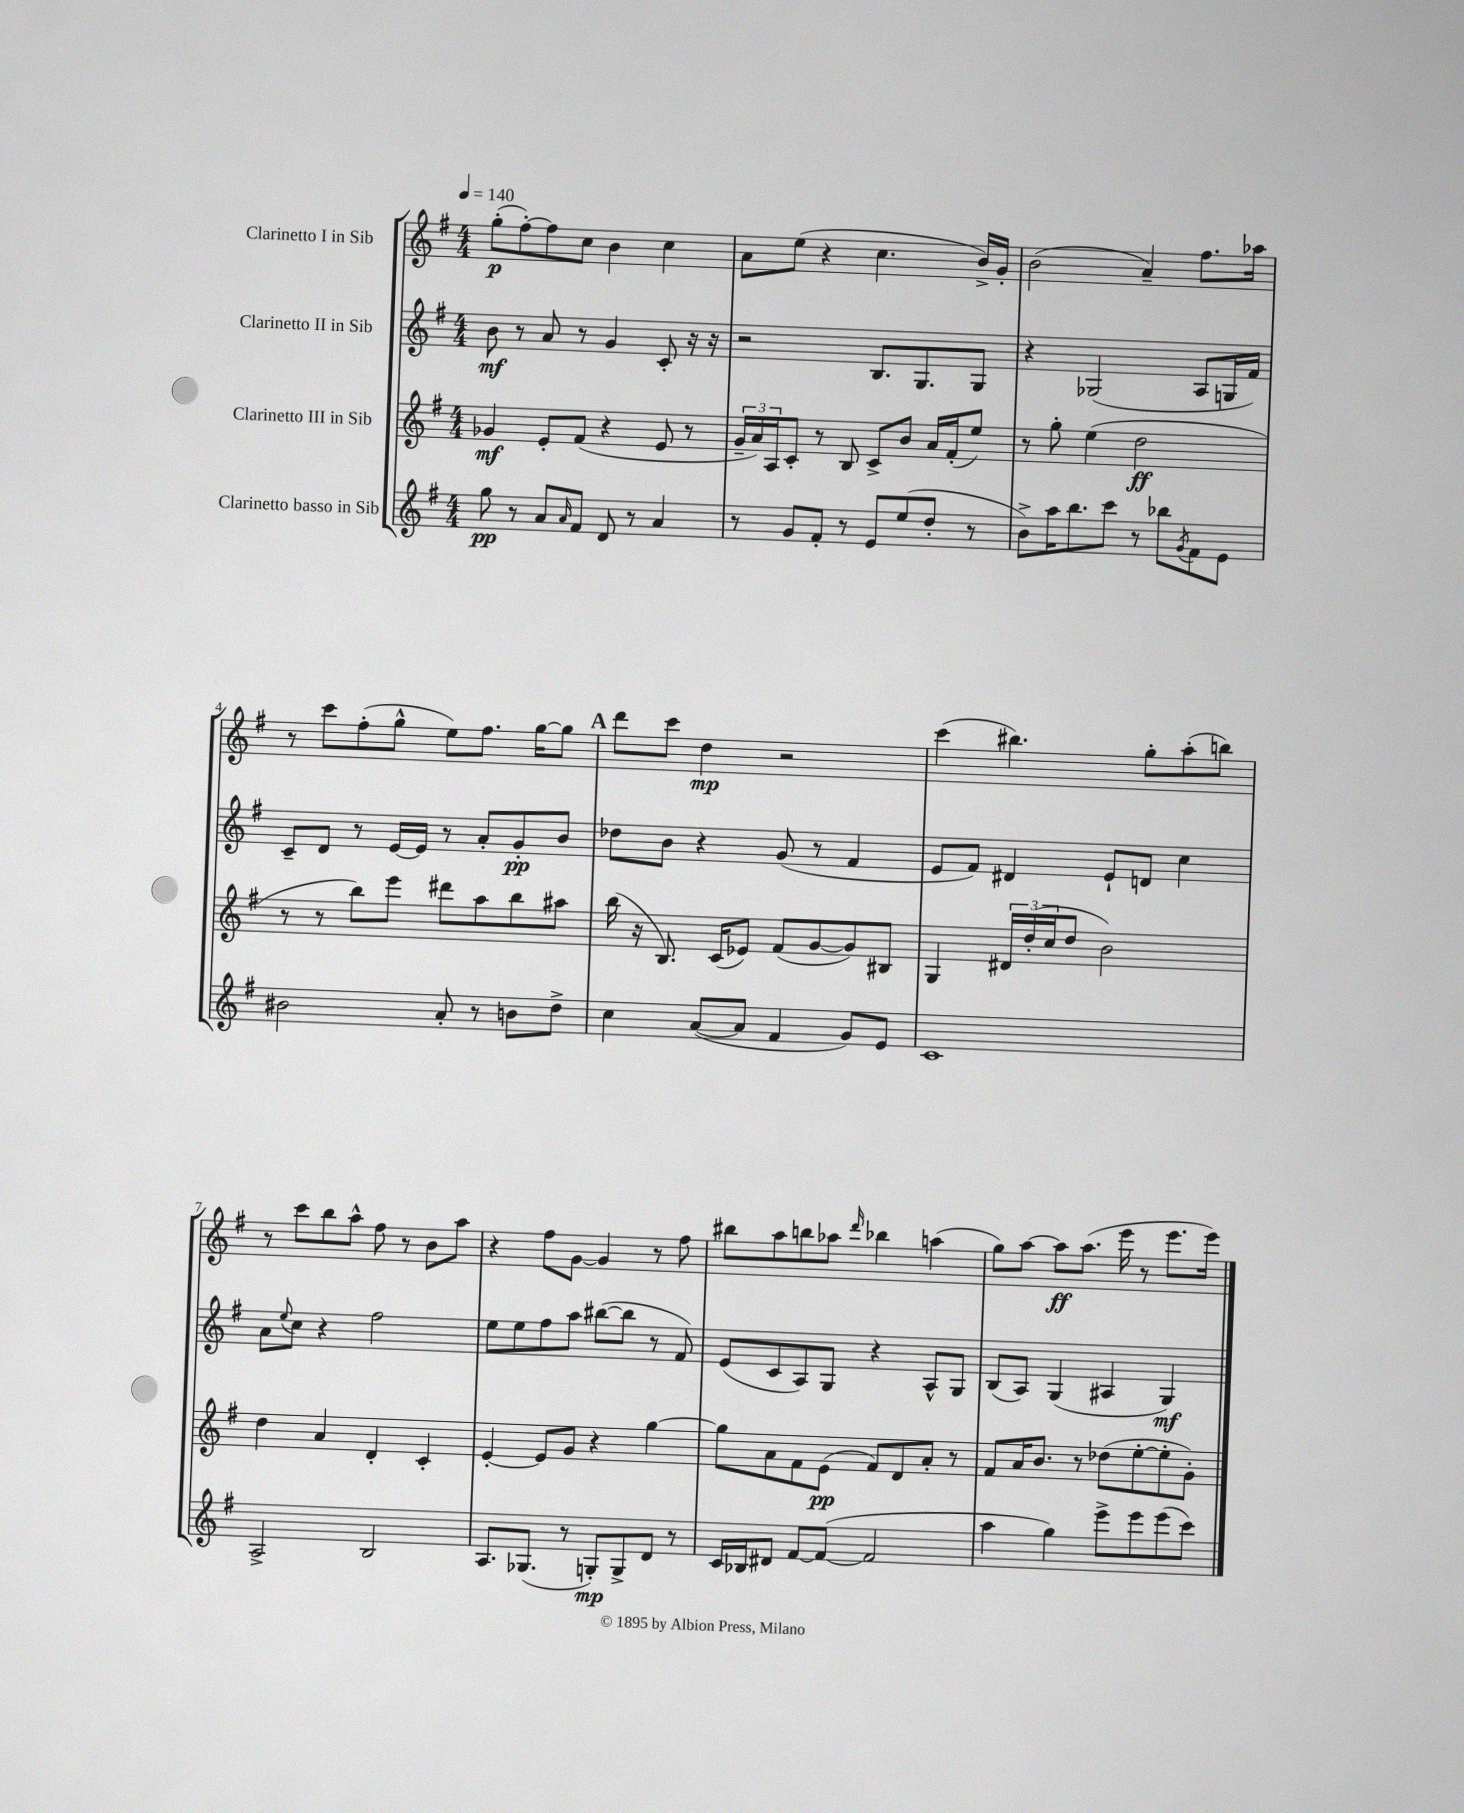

**kern	**dynam	**kern	**dynam	**kern	**dynam	**kern	**dynam
*part4	*part4	*part3	*part3	*part2	*part2	*part1	*part1
*staff4	*staff4	*staff3	*staff3	*staff2	*staff2	*staff1	*staff1
*I"Clarinetto basso in Sib	*	*I"Clarinetto III in Sib	*	*I"Clarinetto II in Sib	*	*I"Clarinetto I in Sib	*
*clefG2	*	*clefG2	*	*clefG2	*	*clefG2	*
*k[f#]	*	*k[f#]	*	*k[f#]	*	*k[f#]	*
*M4/4	*	*M4/4	*	*M4/4	*	*M4/4	*
*MM140	*	*MM140	*	*MM140	*	*MM140	*
=1	=1	=1	=1	=1	=1	=1	=1
8gg\	pp	4g-X/	mf	8b\	mf	(8gg'\L	p
8r	.	.	.	8r	.	[8ff#'\)	.
8a/L	.	8e'/L	.	8a/	.	8ff#\]	.
16qqa/	.	.	.	.	.	.	.
8f#/J	.	(8f#/J	.	8r	.	8cc\J	.
8d/	.	4r	.	4g/	.	4b\	.
8r	.	.	.	.	.	.	.
4a/	.	8e/	.	8c'/	.	4cc\	.
.	.	8r	.	16r	.	.	.
.	.	.	.	16r	.	.	.
=2	=2	=2	=2	=2	=2	=2	=2
8r	.	24g~/LL	.	2r	.	8a\L	.
.	.	24a/)	.	.	.	.	.
.	.	24A/J	.	.	.	.	.
8g/L	.	8c'/J	.	.	.	(8ee\J	.
8f#'/J	.	8r	.	.	.	4r	.
8r	.	8B/	.	.	.	.	.
8e/L	.	8c^/L	.	8.B/L	.	4.cc\	.
(8ee/	.	8b/J	.	.	.	.	.
.	.	.	.	8.G/	.	.	.
8dd'/J	.	16a/LL	.	.	.	.	.
.	.	(16f#'/J	.	.	.	.	.
8r	.	8ee/J)	.	8G/J	.	16b^/LL)	.
.	.	.	.	.	.	16g'/JJ	.
=3	=3	=3	=3	=3	=3	=3	=3
8b^\L)	.	8r	.	4r	.	(2b\	.
16aa\K	.	8gg'\	.	.	.	.	.
8.bb\	.	.	.	.	.	.	.
.	.	(4ee\	.	(2G-X/	.	.	.
8ccc\J	.	.	.	.	.	.	.
8r	.	2dd\	ff	.	.	4a~/)	.
8bb-X\L	.	.	.	.	.	.	.
8qg/	.	.	.	.	.	.	.
8f#\	.	.	.	8A/L	.	8.ff#\L	.
8e\J	.	.	.	16Gn/L	.	.	.
.	.	.	.	16f#/JJ)	.	16aa-X\Jk	.
!!LO:LB:g=z
=4	=4	=4	=4	=4	=4	=4	=4
2b#X\	.	8r	.	8c~/L	.	8r	.
.	.	8r	.	8d/J	.	8ccc\L	.
.	.	8bb\L)	.	8r	.	(8ff#'\	.
.	.	8eee\J	.	[16e/LL	.	8gg^^\J	.
.	.	.	.	16e/JJ]	.	.	.
8a'/	.	8ddd#X\L	.	8r	.	8ee\L)	.
8r	.	8aa\	.	8a'/L	.	8.ff#\J	.
8bn\L	.	8bb\	.	8g'/	pp	.	.
.	.	.	.	.	.	[16gg\KL	.
8dd^\J	.	8aa#X\J	.	8b/J	.	8gg\J]	.
!!LO:REH:place=s1:t=A
=5	=5	=5	=5	=5	=5	=5	=5
4cc\	.	(16bb\	.	8dd-X\L	.	8ddd\L	.
.	.	16r	.	.	.	.	.
.	.	8.B/)	.	8b\J	.	8ccc\J	.
([8a/L	.	.	.	4r	.	4dd\	mp
.	.	(16c/KL	.	.	.	.	.
8a/J]	.	8e-X/J)	.	.	.	.	.
4f#/	.	(8f#/L	.	(8g/	.	2r	.
.	.	[8g/	.	8r	.	.	.
8g/L)	.	8g/])	.	4f#/	.	.	.
8e/J	.	8B#X/J	.	.	.	.	.
=6	=6	=6	=6	=6	=6	=6	=6
1c	.	4G/	.	8e/L	.	(4ccc\	.
.	.	.	.	8f#/J)	.	.	.
.	.	24d#X/LL	.	4d#X/	.	4.bb#X\)	.
.	.	(24dd'/	.	.	.	.	.
.	.	24cc/J	.	.	.	.	.
.	.	8dd/J	.	.	.	.	.
.	.	2b\)	.	8e`/L	.	.	.
.	.	.	.	8dn/J	.	8gg'\L	.
.	.	.	.	4cc\	.	(8aa'\	.
.	.	.	.	.	.	8bbn\J)	.
!!LO:LB:g=z
=7	=7	=7	=7	=7	=7	=7	=7
2A^/	.	4dd\	.	8a\L	.	8r	.
.	.	.	.	8qqee/	.	.	.
.	.	.	.	8cc\J	.	8ccc\L	.
.	.	4a/	.	4r	.	8bb\	.
.	.	.	.	.	.	8aa^^\J	.
2B/	.	4d'/	.	2ff#\	.	8ff#\	.
.	.	.	.	.	.	8r	.
.	.	4c'/	.	.	.	8b\L	.
.	.	.	.	.	.	8aa\J	.
=8	=8	=8	=8	=8	=8	=8	=8
8.A/L	.	[4e'/	.	8ee\L	.	4r	.
.	.	.	.	8ee\	.	.	.
(8.G-X/J	.	.	.	.	.	.	.
.	.	8e/L]	.	8ff#\	.	8ff#\L	.
8r	.	8g/J	.	8aa\J	.	[8g\J	.
8Gn'/L)	mp	4r	.	([8bb#X\L	.	4g/]	.
8G^/	.	.	.	8bb#\J]	.	.	.
8d/J	.	[4gg\	.	8r	.	8r	.
8r	.	.	.	8f#/)	.	8ff#\	.
=9	=9	=9	=9	=9	=9	=9	=9
16c/LL	.	8gg\L]	.	(8e/L	.	8bb#X\L	.
16B-X/J	.	.	.	.	.	.	.
8d#X/J	.	8a\	.	8c/	.	8aa\	.
[8f#/L	.	8f#\	.	8A/)	.	8bbn\	.
(8f#/J_	.	(8e\J	pp	8G/J	.	8aa-X\J	.
.	.	.	.	.	.	16qqddd/	.
2f#/]	.	8f#/L)	.	4r	.	4bb-X\	.
.	.	8d/	.	.	.	.	.
.	.	8a'/J	.	8A^^/L	.	(4aan\	.
.	.	8r	.	8G/J	.	.	.
=10	=10	=10	=10	=10	=10	=10	=10
4aa\	.	8f#/L	.	(8B/L	.	8gg\L)	.
.	.	16a/K	.	8A/J)	.	[8aa\J	.
.	.	8.b/J	.	.	.	.	.
4gg\)	.	.	.	(4G/	.	8aa\L]	ff
.	.	8r	.	.	.	(8.aa\J	.
8eee^\L	.	(8dd-X\L	.	4A#X/	.	.	.
.	.	.	.	.	.	16eee\	.
8eee\	.	[8ee'\	.	.	.	8r	.
(8eee\	.	8ee'\]	.	4G/)	mf	8.eee\L	.
8ccc\J)	.	8g'\J)	.	.	.	.	.
.	.	.	.	.	.	16eee\Jk)	.
==	==	==	==	==	==	==	==
*-	*-	*-	*-	*-	*-	*-	*-
